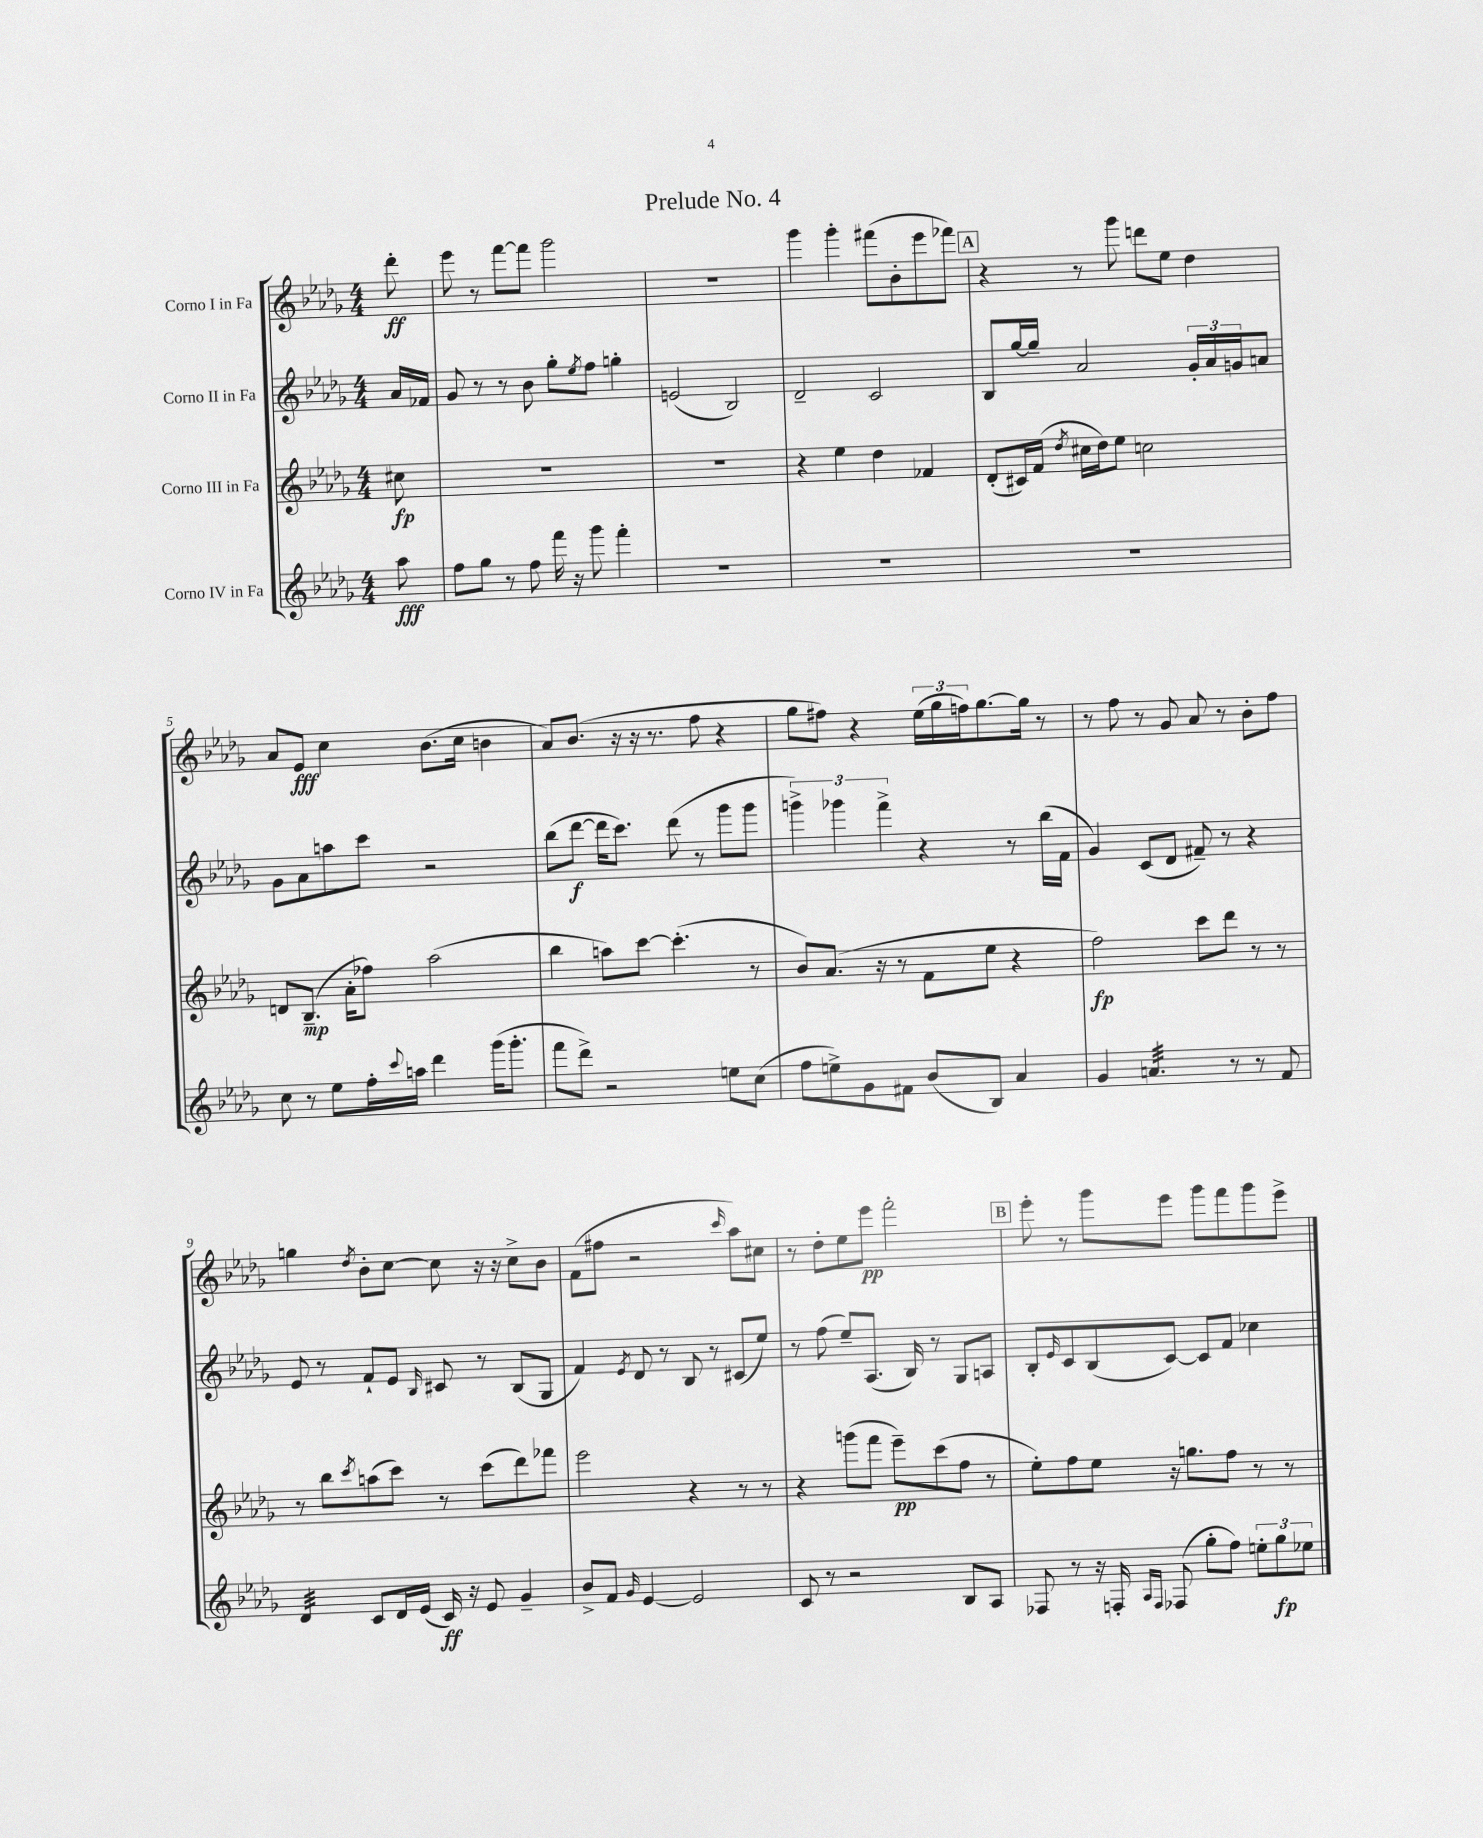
\header { title = "Prelude No. 4" }
<<
\new StaffGroup <<
\new Staff = "s0" \with { instrumentName = "Corno I in Fa" } {
    \clef treble \key des \major \numericTimeSignature \time 4/4 \partial 8
    des'''8-.\ff |
    ees'''8 r8 f'''8~ f'''8 ges'''2 |
    R1 |
    ges'''4 ges'''4-. fis'''8( bes'8-. ees'''8 fes'''8) |
    \mark \markup { \box "A" } r4 r8 ges'''8 d'''8 ees''8 des''4 |
    aes'8 ees'8\fff c''4 bes'8.( c''16 b'4 |
    aes'8) bes'8.( r16 r16 r8. f''8 r4 |
    ges''8 fis''8) r4 \tuplet 3/2 { ees''16( ges''16 f''16) } ges''8.~ ges''16 r8 |
    r8 f''8 r8 ges'8 aes'8 r8 bes'8-. f''8 |
    g''4 \acciaccatura { des''8 } bes'8-. c''8~ c''8 r16 r16 c''8-> bes'8 |
    f'8( fis''8 r2 \grace { c'''16 } aes''8) cis''8 |
    r8 des''8-. ees''8 ees'''8\pp f'''2-. |
    \mark \markup { \box "B" } ees'''8-. r8 ges'''8 ees'''8 ges'''8 f'''8 ges'''8 ees'''8-> \bar "|." |
}
\new Staff = "s1" \with { instrumentName = "Corno II in Fa" } {
    \clef treble \key des \major \numericTimeSignature \time 4/4 \partial 8
    aes'16 fes'16 |
    ges'8 r8 r8 bes'8 ges''8-. \acciaccatura { ees''8 } f''8 g''4-. |
    e'2( bes2) |
    des'2-- c'2 |
    \mark \markup { \box "A" } bes8 ges''16~ ges''16-- aes'2 \tuplet 3/2 { ges'16-. aes'16 g'16 } a'8 |
    ges'8 aes'8 a''8 c'''8 r2 |
    bes''8( des'''8~\f des'''16 c'''8.) des'''8( r8 ges'''8 ges'''8 |
    \tuplet 3/2 { g'''4->) ges'''4 f'''4-> } r4 r8 bes''16( f'16 |
    ges'4) c'8( des'8 fis'8--) r8 r4 |
    ees'8 r8 f'8-! ees'8 \grace { bes16 } cis'8 r8 bes8( ges8 |
    f'4) \acciaccatura { ees'8 } des'8 r8 bes8 r8 cis'8( ees''8) |
    r8 f''8( ees''8--) aes8.( bes16) r8 ges8 a8 |
    \mark \markup { \box "B" } bes8-. \grace { ees'16 } c'8 bes8( c'8~) c'8 f'8 ces''4 \bar "|." |
}
\new Staff = "s2" \with { instrumentName = "Corno III in Fa" } {
    \clef treble \key des \major \numericTimeSignature \time 4/4 \partial 8
    cis''8\fp |
    R1 |
    R1 |
    r4 ees''4 des''4 fes'4 |
    \mark \markup { \box "A" } des'8-.( cis'16) f'16( \acciaccatura { des''8 } cis''16 des''16) ees''8 c''2 |
    d'8 bes8.--\mp( aes'16-. fes''8) aes''2( |
    bes''4 a''8) c'''8~ c'''4.-.( r8 |
    bes'8) aes'8.( r16 r8 f'8 ees''8 r4 |
    f''2\fp) c'''8 des'''8 r8 r8 |
    r8 bes''8 \acciaccatura { c'''8 } a''8( c'''8) r8 c'''8( des'''8) fes'''8 |
    ees'''2 r4 r8 r8 |
    r4 g'''8( f'''8 ees'''8--\pp) c'''8( f''8 r8 |
    \mark \markup { \box "B" } ees''8-.) f''8 ees''8 r16 g''8. f''8 r8 r8 \bar "|." |
}
\new Staff = "s3" \with { instrumentName = "Corno IV in Fa" } {
    \clef treble \key des \major \numericTimeSignature \time 4/4 \partial 8
    aes''8\fff |
    f''8 ges''8 r8 f''8 f'''16 r16 ges'''8 f'''4-. |
    R1 |
    R1 |
    \mark \markup { \box "A" } R1 |
    c''8 r8 ees''8 f''16-. \appoggiatura { c'''8 } a''16 des'''4 ges'''16( ges'''8.-. |
    f'''8 des'''8->) r2 e''8 c''8( |
    f''8 e''8->) ges'8 fis'8 bes'8( bes8) aes'4 |
    ges'4 a'4.:32 r8 r8 f'8 |
    des'4:32 c'8 des'16 ees'16( c'16\ff) r16 ees'8 ges'4-- |
    bes'8-> f'8 \grace { ges'16 } ees'4~ ees'2 |
    c'8 r8 r2 bes8 aes8 |
    \mark \markup { \box "B" } fes8 r8 r16 f16-. \grace { aes16 f16 } fes8( ges''8-. f''8) \tuplet 3/2 { e''8-. ges''8\fp ees''8 } \bar "|." |
}
>>
>>
